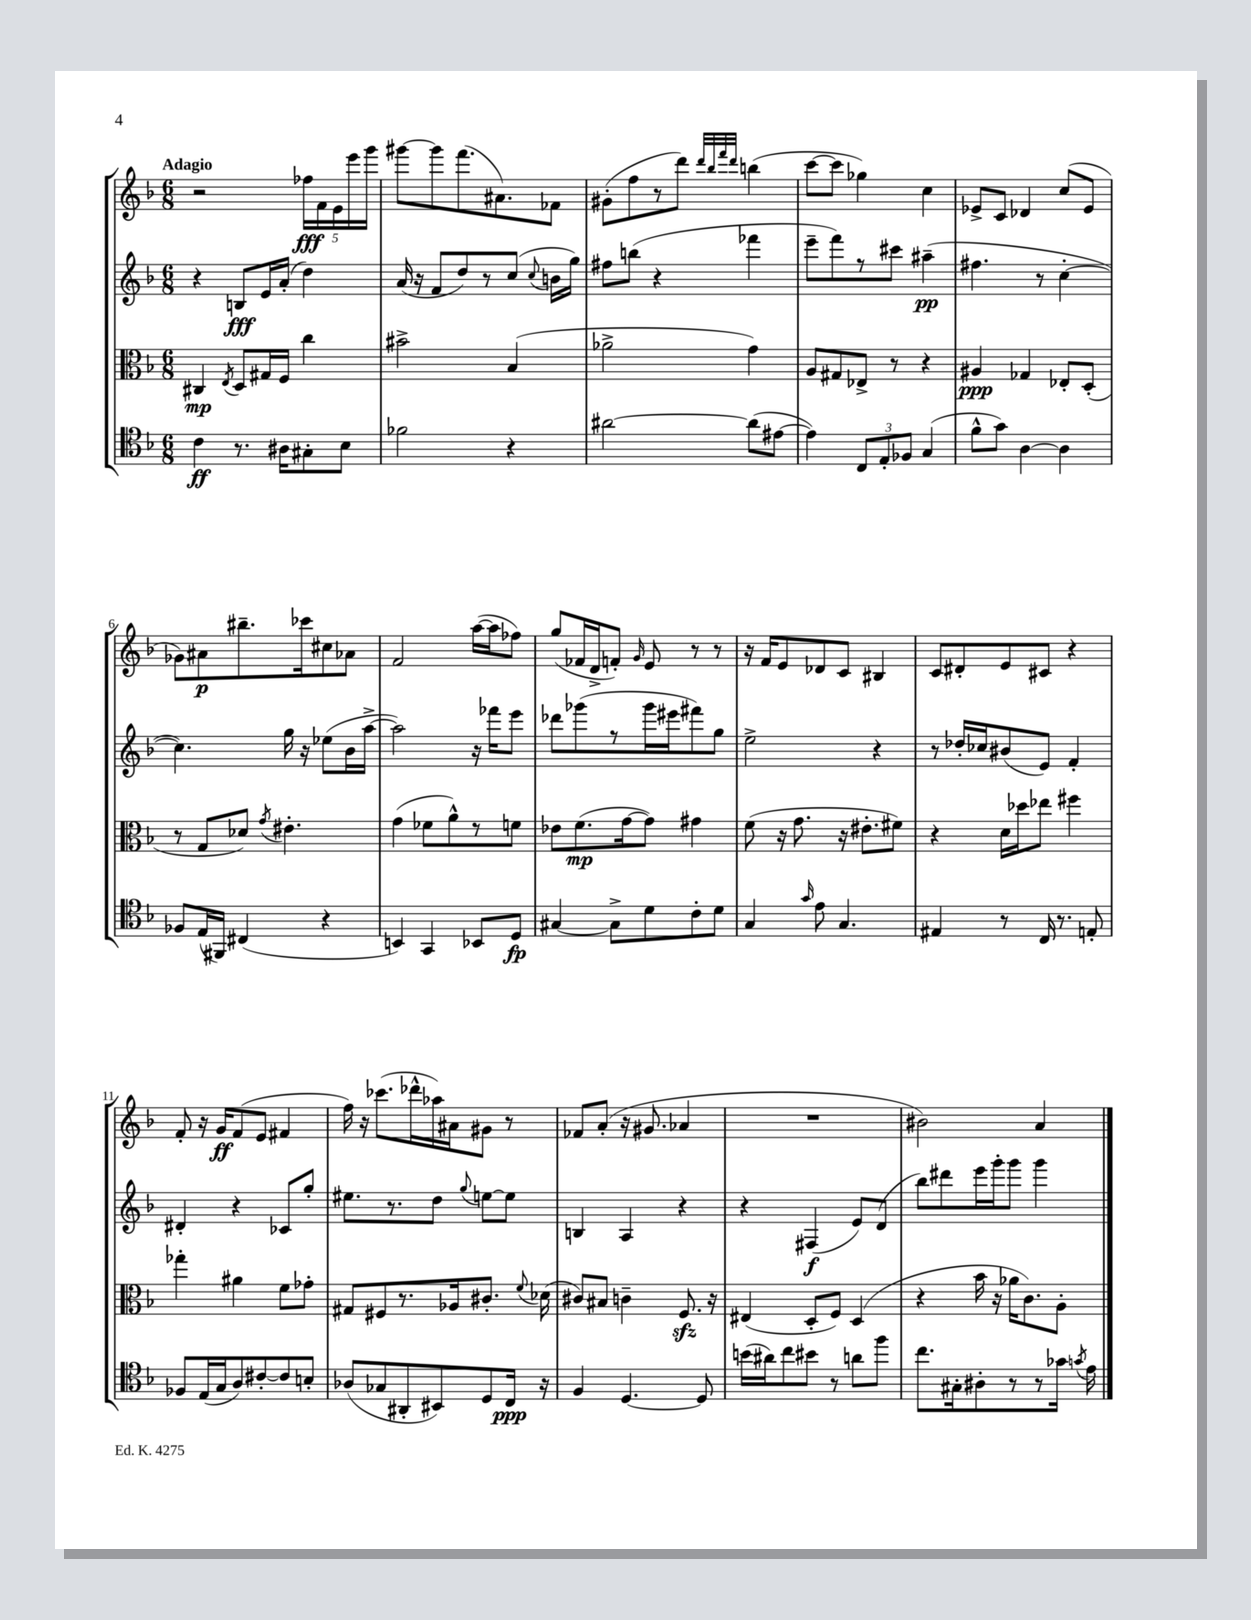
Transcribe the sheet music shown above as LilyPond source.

<<
\new StaffGroup <<
\new Staff = "s0" {
    \clef treble \key f \major \numericTimeSignature \time 6/8 \tempo "Adagio"
    \autoBeamOff r2 \tuplet 5/4 { fes''16[\fff f'16 e'16 e'''16 g'''16] } |
    gis'''8[~ gis'''8 f'''8.( ais'8.) fes'8] |
    gis'8[-.( f''8 r8 d'''8]) \grace { d'''32[ bes''32 f'''32 d'''32] } b''4( |
    c'''8[~ c'''8] ges''4) c''4 |
    ees'8[-> c'8] des'4 c''8[( ees'8] |
    ges'8[) ais'8\p bis''8.-- ces'''16 cis''8 aes'8] |
    f'2 a''16[~( a''16 fes''8]) |
    g''8[( fes'16 d'16-> f'8]-.) \grace { g'16 } e'8 r8 r8 |
    r16 f'16[ e'8 des'8 c'8] bis4 |
    c'8[ dis'8-. e'8 cis'8] r4 |
    f'8-. r16 g'16[\ff f'8( e'8] fis'4 |
    f''16) r16 ces'''8.[( des'''16-^ aes''16) ais'16 gis'8] r8 |
    fes'8[ a'8]-.( r16 gis'8. aes'4 |
    R2. |
    bis'2) a'4 \bar "|." |
}
\new Staff = "s1" {
    \clef treble \key f \major \numericTimeSignature \time 6/8
    \autoBeamOff r4 b8[\fff e'16 a'16]-.( d''4) |
    a'16( r16 f'8[ d''8) r8 c''8]( \appoggiatura { c''8 } b'16[ g''16]) |
    fis''8[ b''8]( r4 fes'''4 |
    e'''8[-- f'''8) r8 cis'''8] ais''4--\pp( |
    fis''4. r8 c''4~-. |
    c''4.) g''16 r16 ees''8[( bes'16 a''16]~-> |
    a''2) r16 fes'''16[ e'''8] |
    des'''8[ ges'''8( r8 ges'''16 eis'''16 fis'''8) g''8] |
    e''2-> r4 |
    r8 des''16[-. ces''16 bis'8( e'8]) f'4-. |
    dis'4-. r4 ces'8[ g''8]-. |
    eis''8.[ r8. d''8] \appoggiatura { g''8 } e''8[~ e''8] |
    b4 a4 r4 |
    r4 fis4\f( e'8[) d'8]( |
    bes''8[) dis'''8 e'''16 g'''16-. g'''8] g'''4 \bar "|." |
}
\new Staff = "s2" {
    \clef alto \key f \major \numericTimeSignature \time 6/8
    \autoBeamOff cis4\mp \acciaccatura { e8 } d8[ gis16 f16] c''4 |
    bis'2-> bes4( |
    aes'2-> g'4) |
    a8[ gis8 ees8]-> r8 r4 |
    ais4\ppp ges4 ees8[-. d8]-.( |
    r8 g8[ des'8]) \acciaccatura { g'8 } eis'4.-. |
    g'4( fes'8[ a'8-^) r8 f'8] |
    ees'8[ f'8.\mp( g'16~ g'8]) gis'4 |
    f'8( r16 g'8. r16 eis'8.[-. fis'8]) |
    r4 d'16[ des''16 ees''8] fis''4 |
    ges''4-. ais'4 f'8[ ges'8]-. |
    gis8[ fis8 r8. aes16 cis'8.]-. \appoggiatura { f'8 } des'16( |
    cis'8[) bis8] c'4-- f8.\sfz r16 |
    eis4( d8[-. f8]) d4( |
    r4 bes'16 r16 aes'16[ c'8.) a8]-. \bar "|." |
}
\new Staff = "s3" {
    \clef tenor \key f \major \numericTimeSignature \time 6/8
    \autoBeamOff c'4\ff r8. ais16[ gis8-. bes8] |
    fes'2 r4 |
    ais'2~ ais'8[( eis'8]~ |
    eis'4) \tuplet 3/2 { c8[ e8-. fes8] } g4( |
    f'8[-^ g'8]) a4~ a4 |
    fes8[ e16( fis,16]) cis4( r4 |
    b,4) g,4 bes,8[ d8]\fp |
    gis4~ gis8[-> d'8 c'8-. d'8] |
    g4 \grace { g'16 } e'8 g4. |
    eis4 r8 c16 r8. e8-. |
    fes8[ e16( g16 a8) cis'8~-. cis'8 b8]-. |
    aes8[( ges8 ais,8-. bis,8) d8 c16]\ppp r16 |
    f4 d4.~ d8 |
    b'16[( ais'16) c''8 bis'8] r8 a'8[ f''8] |
    c''8.[ gis16-. ais8-. r8 r8 ges'16] \acciaccatura { g'8 } e'16 \bar "|." |
}
>>
>>
